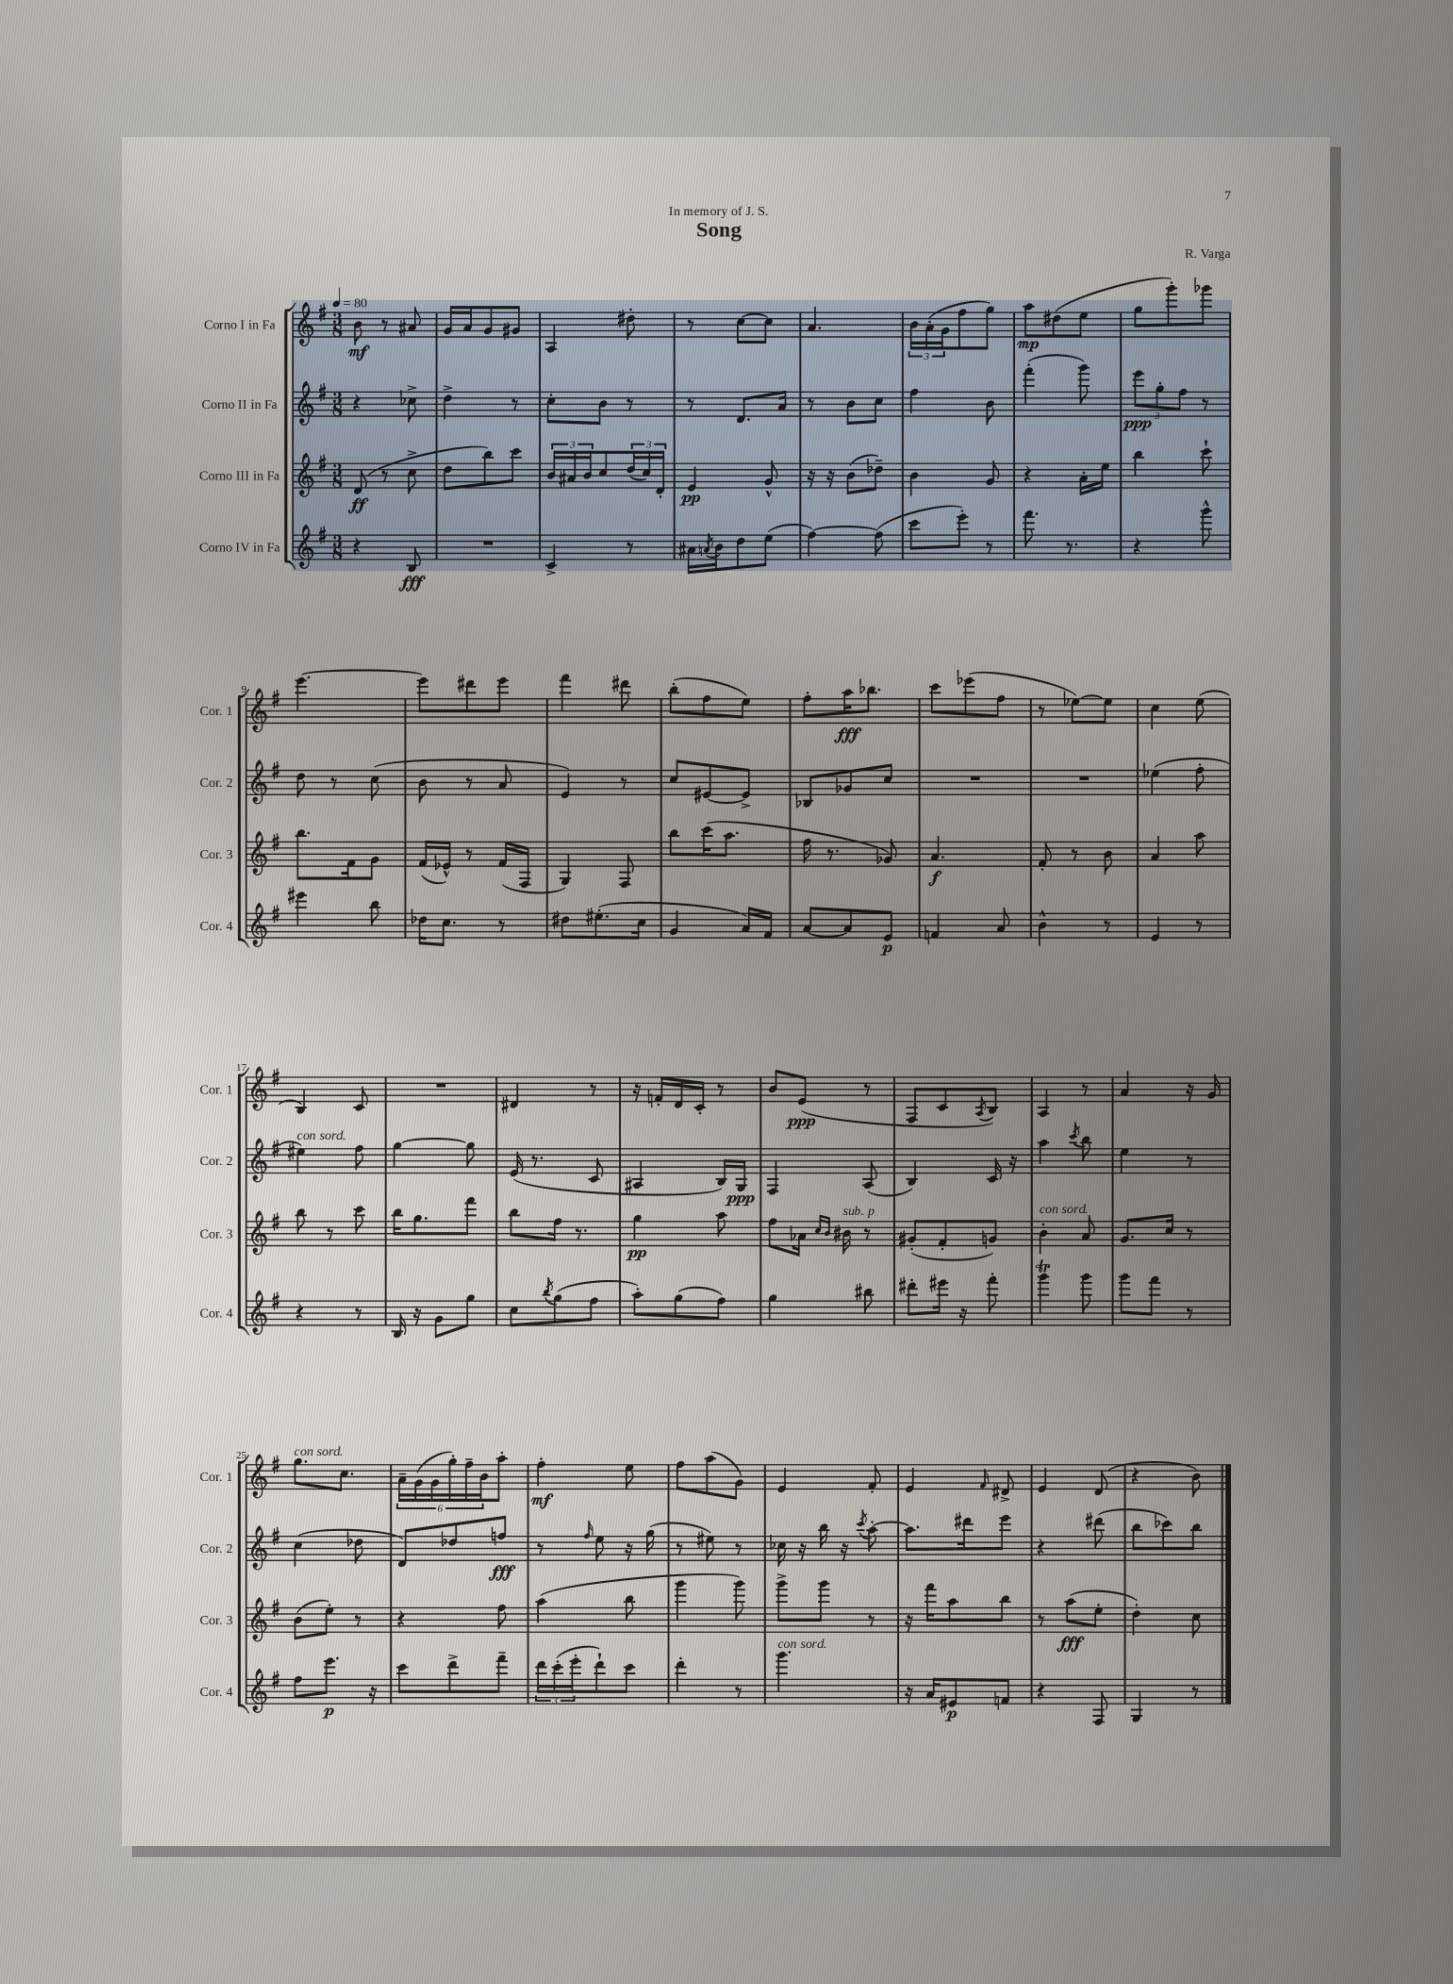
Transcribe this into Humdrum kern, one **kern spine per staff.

**kern	**kern	**kern	**kern
*staff4	*staff3	*staff2	*staff1
*clefG2	*clefG2	*clefG2	*clefG2
*k[f#]	*k[f#]	*k[f#]	*k[f#]
*M3/8	*M3/8	*M3/8	*M3/8
*MM80	*MM80	*MM80	*MM80
4r	(8d	4r	8b
.	8r	.	8r
8B	8cc^	8cc-^	8a#
=	=	=	=
4.r	8dd	4dd^	16g
.	.	.	16a
.	8bb)	.	8g
.	8ccc	8r	8g#
=	=	=	=
4c^	24b	8cc'	4A
.	24a#	.	.
.	24b	.	.
.	8cc	8b	.
8r	(24dd	8r	8dd#'
.	24cc)	.	.
.	24d'	.	.
=	=	=	=
16a#	4e	8r	8r
8qa	.	.	.
16b	.	.	.
8dd	.	8.d	[8cc
(8ee	8g^^	.	8cc]
.	.	16a	.
=	=	=	=
[4ff#)	16r	8r	4.a
.	16r	.	.
.	(8b	8b	.
(8ff#]	8dd-~)	8cc	.
=	=	=	=
8ccc	4b	4ff#	24b
.	.	.	(24a'
.	.	.	24g
8eee')	.	.	8ff#
8r	8g	8b	8gg)
=	=	=	=
8.fff#	4r	(4fff#'	8aa
.	.	.	(8dd#
8.r	.	.	.
.	16a'	8ggg)	8ee
.	16ee	.	.
=	=	=	=
4r	4bb	12eee	8gg
.	.	12gg'	.
.	.	.	8ggg')
.	.	12ff#	.
8ggg^^	8ccc`	8r	8ggg-
=	=	=	=
4eee#	8.bb	8dd	[4.eee
.	.	8r	.
.	16f#	.	.
8bb	8g	(8cc	.
=	=	=	=
16dd-	(16f#	8b	8eee]
8.cc	16e-^^)	.	.
.	8r	8r	8ddd#
8r	(16f#	8a	8eee
.	16F#	.	.
=	=	=	=
8dd#	4G)	4e)	4fff#
(8.ee#'	.	.	.
.	8F#	8r	8ddd#
16cc	.	.	.
=	=	=	=
4g	8bb	8cc	(8bb'
.	(16ccc	[8e#	8ff#
.	8.aa	.	.
16a)	.	8e#^]	8ee)
16f#	.	.	.
=	=	=	=
[8a	16ff#	8B-	8ff#'
.	8.r	.	.
8a]	.	8g-	16aa
.	.	.	8.bb-
8e	8g-)	8cc	.
=	=	=	=
4f	4.a	4.r	8ccc
.	.	.	(8eee-
8a	.	.	8ff#
=	=	=	=
4b^^	8f#'	4.r	8r
.	8r	.	[8ee-)
8r	8b	.	8ee-]
=	=	=	=
4e	4a	(4ee-	4cc
8r	8aa	8ff#'	(8ee
=	=	=	=
4r	8bb	4ee#)	4B)
.	8r	.	.
8r	8ccc	8ff#	8c
=	=	=	=
16B	16bb	[4gg	4.r
16r	8.gg	.	.
8g	.	.	.
8gg	8fff#	8gg]	.
=	=	=	=
8cc	8bb	(16e	4d#
.	.	8.r	.
8qbb	.	.	.
(8gg	16ff#	.	.
.	8.r	.	.
8ff#	.	8c	8r
=	=	=	=
8aa')	4gg	4A#	16r
.	.	.	16f'
(8gg	.	.	16d
.	.	.	16c'
8ff#)	8aa	16B)	8r
.	.	16G	.
=	=	=	=
4gg	8ff#	4F#	8b
.	16a-	.	(8e
.	16qqcc	.	.
.	16qqb	.	.
.	16b#	.	.
8bb#	8r	(8A	8r
=	=	=	=
8ddd#'	(8g#'	4B)	8F#
16eee#	8f#'	.	8c
16r	.	.	.
.	.	.	8qA
8fff#'	8g)	16c	8B)
.	.	16r	.
=	=	=	=
4ggg	4b'	4aa	4A
.	.	8qccc	.
8ggg	8a	8bb	8r
=	=	=	=
8ggg	8.g	4ee	4a
8fff#	.	.	.
.	16cc	.	.
8r	8r	8r	16r
.	.	.	16g
=	=	=	=
8ff#	(8b	(4cc	8.gg
8.eee	8ee')	.	.
.	.	.	8.cc
.	8r	8dd-	.
16r	.	.	.
=	=	=	=
8ccc	4r	8d)	24a~
.	.	.	(24g
.	.	.	24g
8ddd^	.	8dd-	24gg')
.	.	.	24ff#~
.	.	.	24b
8fff#~	8ff#	8ff	8aa'
=	=	=	=
24ddd	(4aa	8r	4ff#'
(24ccc'	.	.	.
24eee'	.	.	.
.	.	16qqff#	.
8ddd`)	.	8ee	.
8ccc	8bb	16r	8ee
.	.	(16gg	.
=	=	=	=
4ddd'	4ggg	8r	8ff#
.	.	8ee#)	(8aa
8r	8ggg)	8r	8g)
=	=	=	=
4.ggg	8ggg^	16cc-	4e
.	.	16r	.
.	8ggg	16bb	.
.	.	16r	.
.	.	8qccc	.
.	8r	[8aa'	8f#'
=	=	=	=
16r	16r	8.aa]	4e
16a	16fff#	.	.
8e#	8aa	.	.
.	.	16ddd#	.
.	.	.	16qqf#
8f	8bb	8eee	8d#^
=	=	=	=
4r	8r	4r	4e
.	(8aa	.	.
8F#	8ee'	(8ddd#	(8d
=	=	=	=
4G	4dd')	8bb	4r
.	.	8ccc-)	.
8r	8cc	8bb	8b)
==	==	==	==
*-	*-	*-	*-
